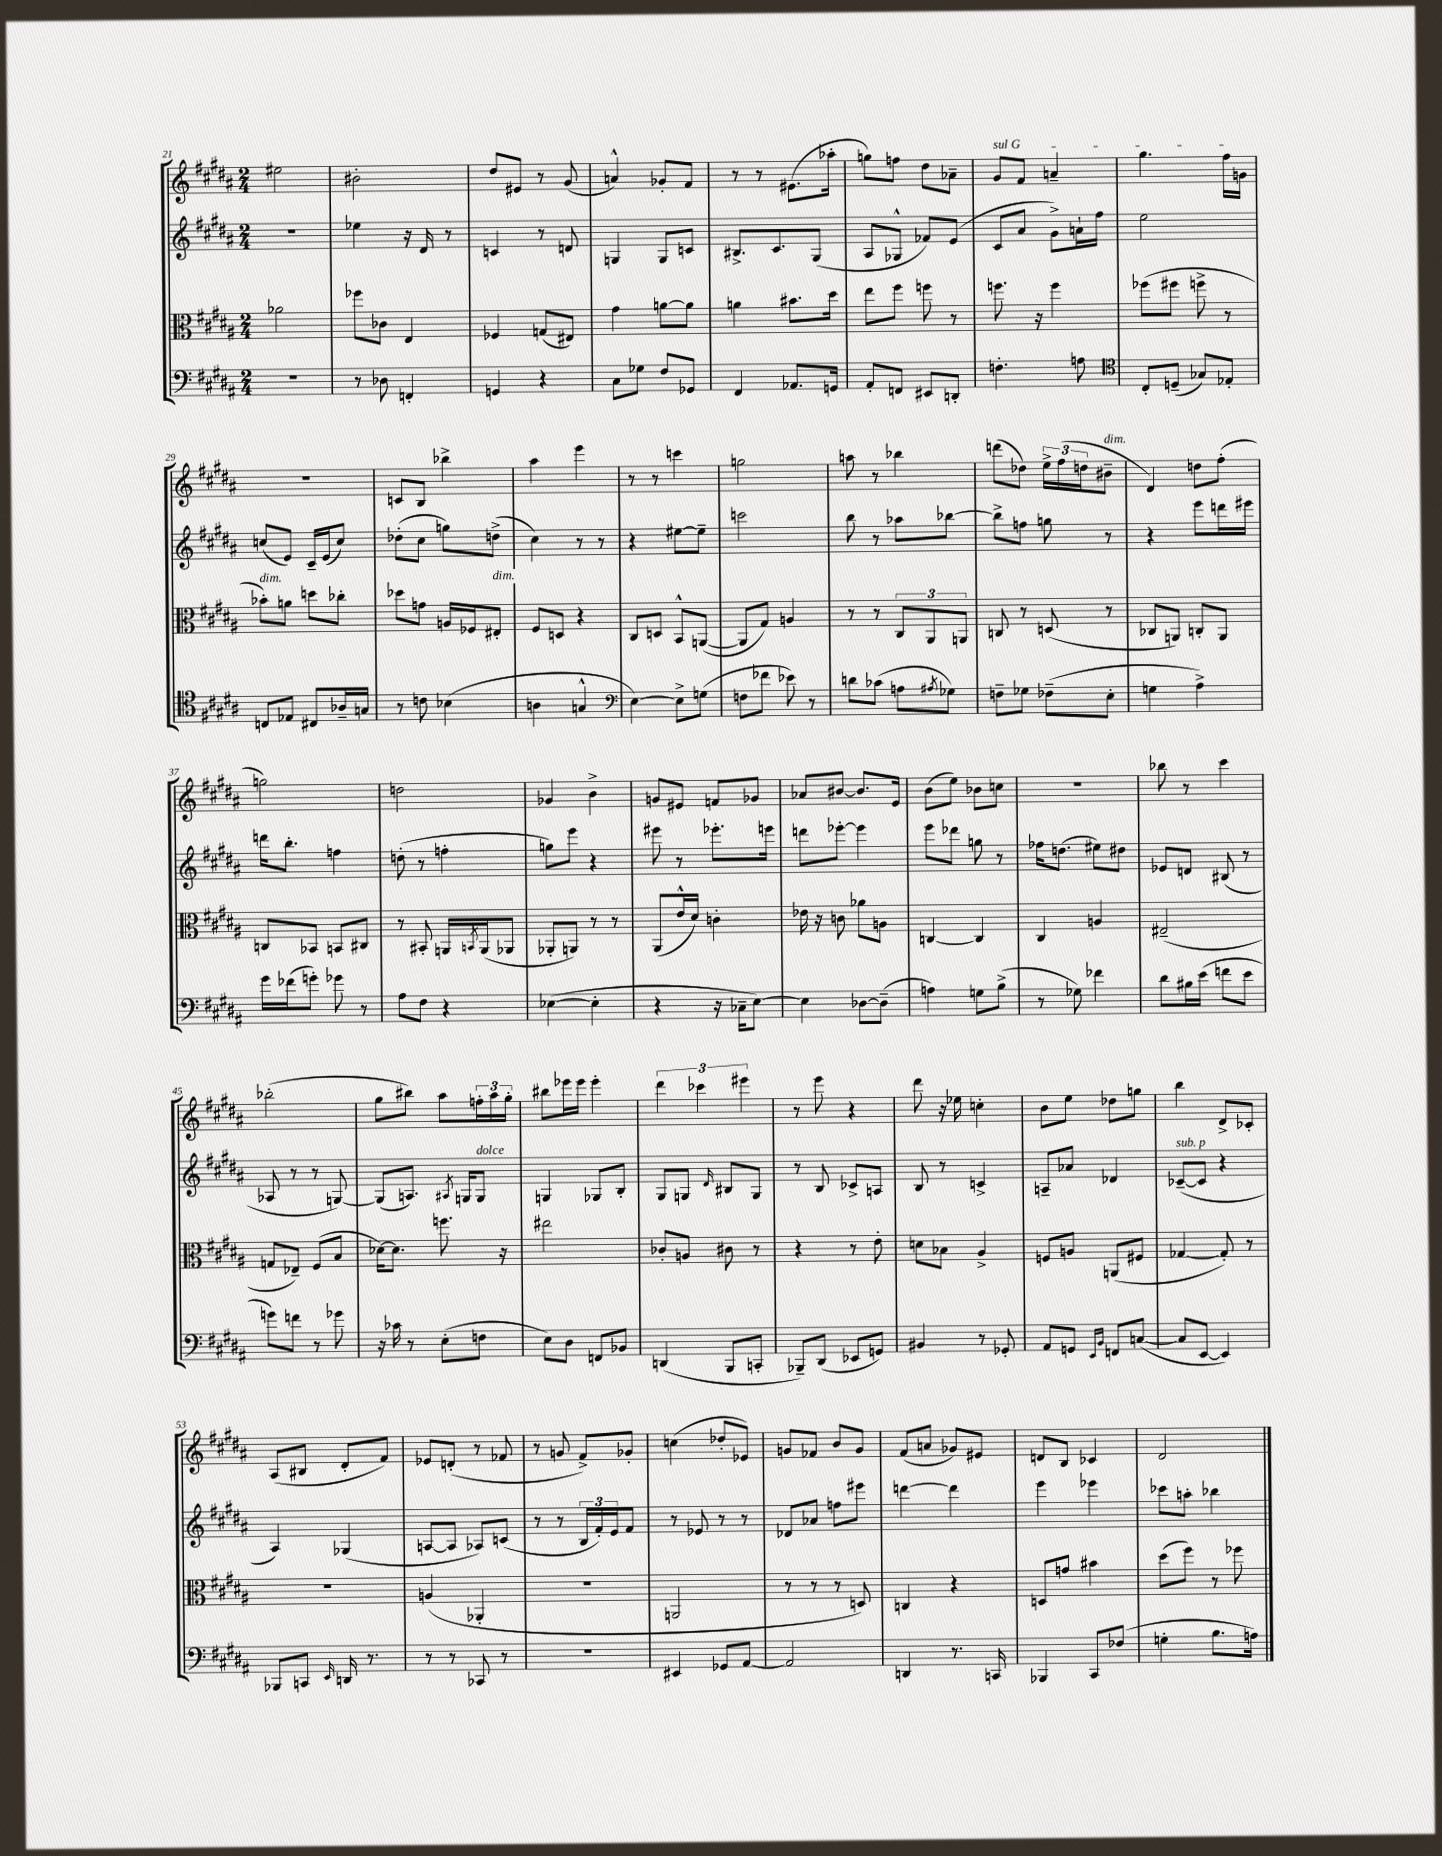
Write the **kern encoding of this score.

**kern	**kern	**kern	**kern
*staff4	*staff3	*staff2	*staff1
*clefF4	*clefC3	*clefG2	*clefG2
*k[f#c#g#d#a#]	*k[f#c#g#d#a#]	*k[f#c#g#d#a#]	*k[f#c#g#d#a#]
*M2/4	*M2/4	*M2/4	*M2/4
2r	2a-	2r	2ee#
=	=	=	=
8r	8ff-	4ee-	2b#'
8D-	8c-	.	.
4FF'	4E	16r	.
.	.	16d#	.
.	.	8r	.
=	=	=	=
4GG	4F-	4c	8dd#
.	.	.	8e#
4r	(8G	8r	8r
.	8E#)	8d	(8g#
=	=	=	=
8C#	4g#	4G	4a^^)
8G-	.	.	.
8F#	[8a	8G	8g-'
8GG-	8a]	8c	8f#
=	=	=	=
4FF#	4a	8.B#^	8r
.	.	.	8r
.	.	8.c#	.
8.AA-	8.b#	.	(8.e#
.	.	(8G#	.
16GG	16dd#	.	16aa-'
=	=	=	=
8AA#'	8ee	8A#	8gg)
8FF	8ff#	8G-^^	8ff
8EE#	8ff	8f-)	8dd#
8DD'	8r	(8e	8a-~
=	=	=	=
4.F'	8.ff	8c#	8g#
.	.	8a#	8f#
.	16r	.	.
.	4ff	8g#^)	4a~
8A	.	16a`	.
.	.	16ff#	.
=	=	=	=
*clefC4	*	*	*
8C#'	(8ff-	2ee	4.gg#
(8D~	8ff#	.	.
8G-)	8ff^	.	.
8E-'	8r	.	16ff#
.	.	.	16g
=	=	=	=
8C	8b-')	(8cc	2r
8E-	8a	8e)	.
8C#	8dd	16c#~	.
.	.	(16e	.
16A-~	8cc-'	8cc)	.
16G	.	.	.
=	=	=	=
8r	8dd-	(8dd-'	8c
8c	8g	8cc#	8B
(4B-	16A	8gg)	4bb-^
.	16F-	.	.
.	8E#'	(8dd^	.
=	=	=	=
4A	8F#	4cc#)	4aa#
.	8D	.	.
4G^^	4r	8r	4eee
.	.	8r	.
=	=	=	=
*clefF4	*	*	*
[4E)	8C#	4r	8r
.	8D	.	8r
8E^]	8BB^^	[8ee#	4ccc
(8G	([8AA	8ee#~]	.
=	=	=	=
8F	8AA]	2ccc	2gg
8f-	8G#)	.	.
8e-)	4A	.	.
8r	.	.	.
=	=	=	=
8d	8r	8bb	8aa
(8c-	8r	8r	8r
8A	12C#	8aa-	4bb-
.	12AA#	.	.
8qA#	.	.	.
8G-)	.	[8bb-	.
.	12AA	.	.
=	=	=	=
8F~	8C	8bb-^]	(8ddd
8G-	8r	8ff	8dd-)
(8F-~	(8D	8gg	24ee^
.	.	.	(24ff#
.	.	.	24dd
8E'	8r	8r	8b#~
=	=	=	=
4G	8C-	4r	4d#)
.	8AA)	.	.
4A#^)	8C'	8eee	8dd
.	8AA	16ddd	(8ff#'
.	.	16eee#	.
=	=	=	=
16g#	8C	16ddd	2gg)
(16f-	.	8.bb'	.
8g')	8BB-	.	.
8g-	8BB	4ff	.
8r	8C#	.	.
=	=	=	=
8A#	8r	(8dd'	2dd
8F#	8BB#'	8r	.
4r	16AA	4ff'	.
.	8qBB	.	.
.	(16AA	.	.
.	8AA-	.	.
=	=	=	=
([4E-	8AA-'	8gg)	4g-
.	8AA)	8eee	.
4E-']	8r	4r	4b^
.	8r	.	.
=	=	=	=
4r	(8AA#	8eee#	8g
.	16e^^	8r	8e#
.	16d#)	.	.
16r	4c'	8.eee-'	8f
16C-~	.	.	.
[8E)	.	.	8g-
.	.	16eee	.
=	=	=	=
4E]	16e-	8ddd	8a-
.	16r	.	.
.	8c	[8eee-'	[8b#
[8D-	8a-	4eee-]	8.b#]
(8D-~]	8A	.	.
.	.	.	16e
=	=	=	=
4A)	[4C	8eee	(8b
.	.	8ddd-	8ee)
8G	4C]	8gg	8b-
(8B^	.	8r	8cc
=	=	=	=
8r	4C#	16ff-	2r
.	.	(8.dd	.
8G-)	.	.	.
4f-	4A	8ee#)	.
.	.	8dd#	.
=	=	=	=
8d#	(2E#~	8e-	8bb-
16B#	.	8d	8r
(16e	.	.	.
8f	.	(8B#	4ccc#
8e	.	8r	.
=	=	=	=
8g)	8G	8A-	(2bb-'
8f	8E-~)	8r	.
8r	(8F#	8r	.
8g-	8B	[8G)	.
=	=	=	=
16r	[16d-)	(8G]	8gg#
16c-	8.d-]	.	.
8r	.	8.A)	8bb#)
(8E'	8.ff	.	8aa#
.	.	8qA#	.
.	.	16G	.
8F	.	8G	24ff'
.	.	.	24aa#
.	16r	.	.
.	.	.	24gg#'
=	=	=	=
8E)	2ee#	4G	8bb#
8D#	.	.	16eee-
.	.	.	16eee-
8FF	.	8G-	4eee-'
8BB-	.	8B'	.
=	=	=	=
(4DD	8c-'	8G#	6ddd#
.	8A	8G	.
.	.	.	6ccc-
.	.	16qqd#	.
8BBB	8c#	8B#	.
.	.	.	6eee#
8CC'	8r	8G	.
=	=	=	=
8BBB-~)	4r	8r	8r
(8DD#	.	8B	8eee
8EE-	8r	8c-^	4r
8GG)	8e'	8A	.
=	=	=	=
4BB#	8d	8B	8ddd#
.	8B-	8r	16r
.	.	.	16ee-
8r	4A#^	4c^	4cc'
8GG-'	.	.	.
=	=	=	=
8AA#	8F	8A~	8b
8GG	8A	8a-	8ee
16qqEE	.	.	.
16qqBB	.	.	.
8FF	(8AA	4d-	8dd-
([8C	8F#	.	8gg
=	=	=	=
8C]	[4G-	([8c-~	4bb
[8EE	.	8c-]	.
4EE])	8G-'])	4r	8d#^
.	8r	.	8c-'
=	=	=	=
8BBB-	2r	4A#)	(8A#
8CC	.	.	8B#
16qqEE	.	.	.
16DD	.	(4G-	8d#'
8.r	.	.	.
.	.	.	8f#)
=	=	=	=
8r	(4A	[8A	8e-
8r	.	8A]	(8d'
8CC-	4AA-'	8A-)	8r
8r	.	(8c	8f-
=	=	=	=
2r	2r	8r	8r
.	.	8r	8g
.	.	24B	8f#^)
.	.	24f#')	.
.	.	24e	.
.	.	8f#	8g-'
=	=	=	=
4EE#	2AA	8r	(4cc
.	.	8e-	.
8GG-	.	8r	8dd-'
[8AA#	.	8r	8e-)
=	=	=	=
2AA#]	8r	8d-	8g
.	8r	8a-	8f-
.	8r	8ff	8b
.	8D)	8eee#	8g
=	=	=	=
4DD	4C	[4ddd	(8f#
.	.	.	8a
8.r	4r	4ddd]	8g-)
.	.	.	8e#
16CC	.	.	.
=	=	=	=
4BBB-	8D	4eee	8d
.	8g	.	8B
8CC#	4b#	4eee-	4c-
(8F-	.	.	.
=	=	=	=
4G'	(8dd#	8ccc-	2d#
.	8ff#)	8aa'	.
8.B	8r	4bb-	.
.	8ff-	.	.
16A)	.	.	.
==	==	==	==
*-	*-	*-	*-
